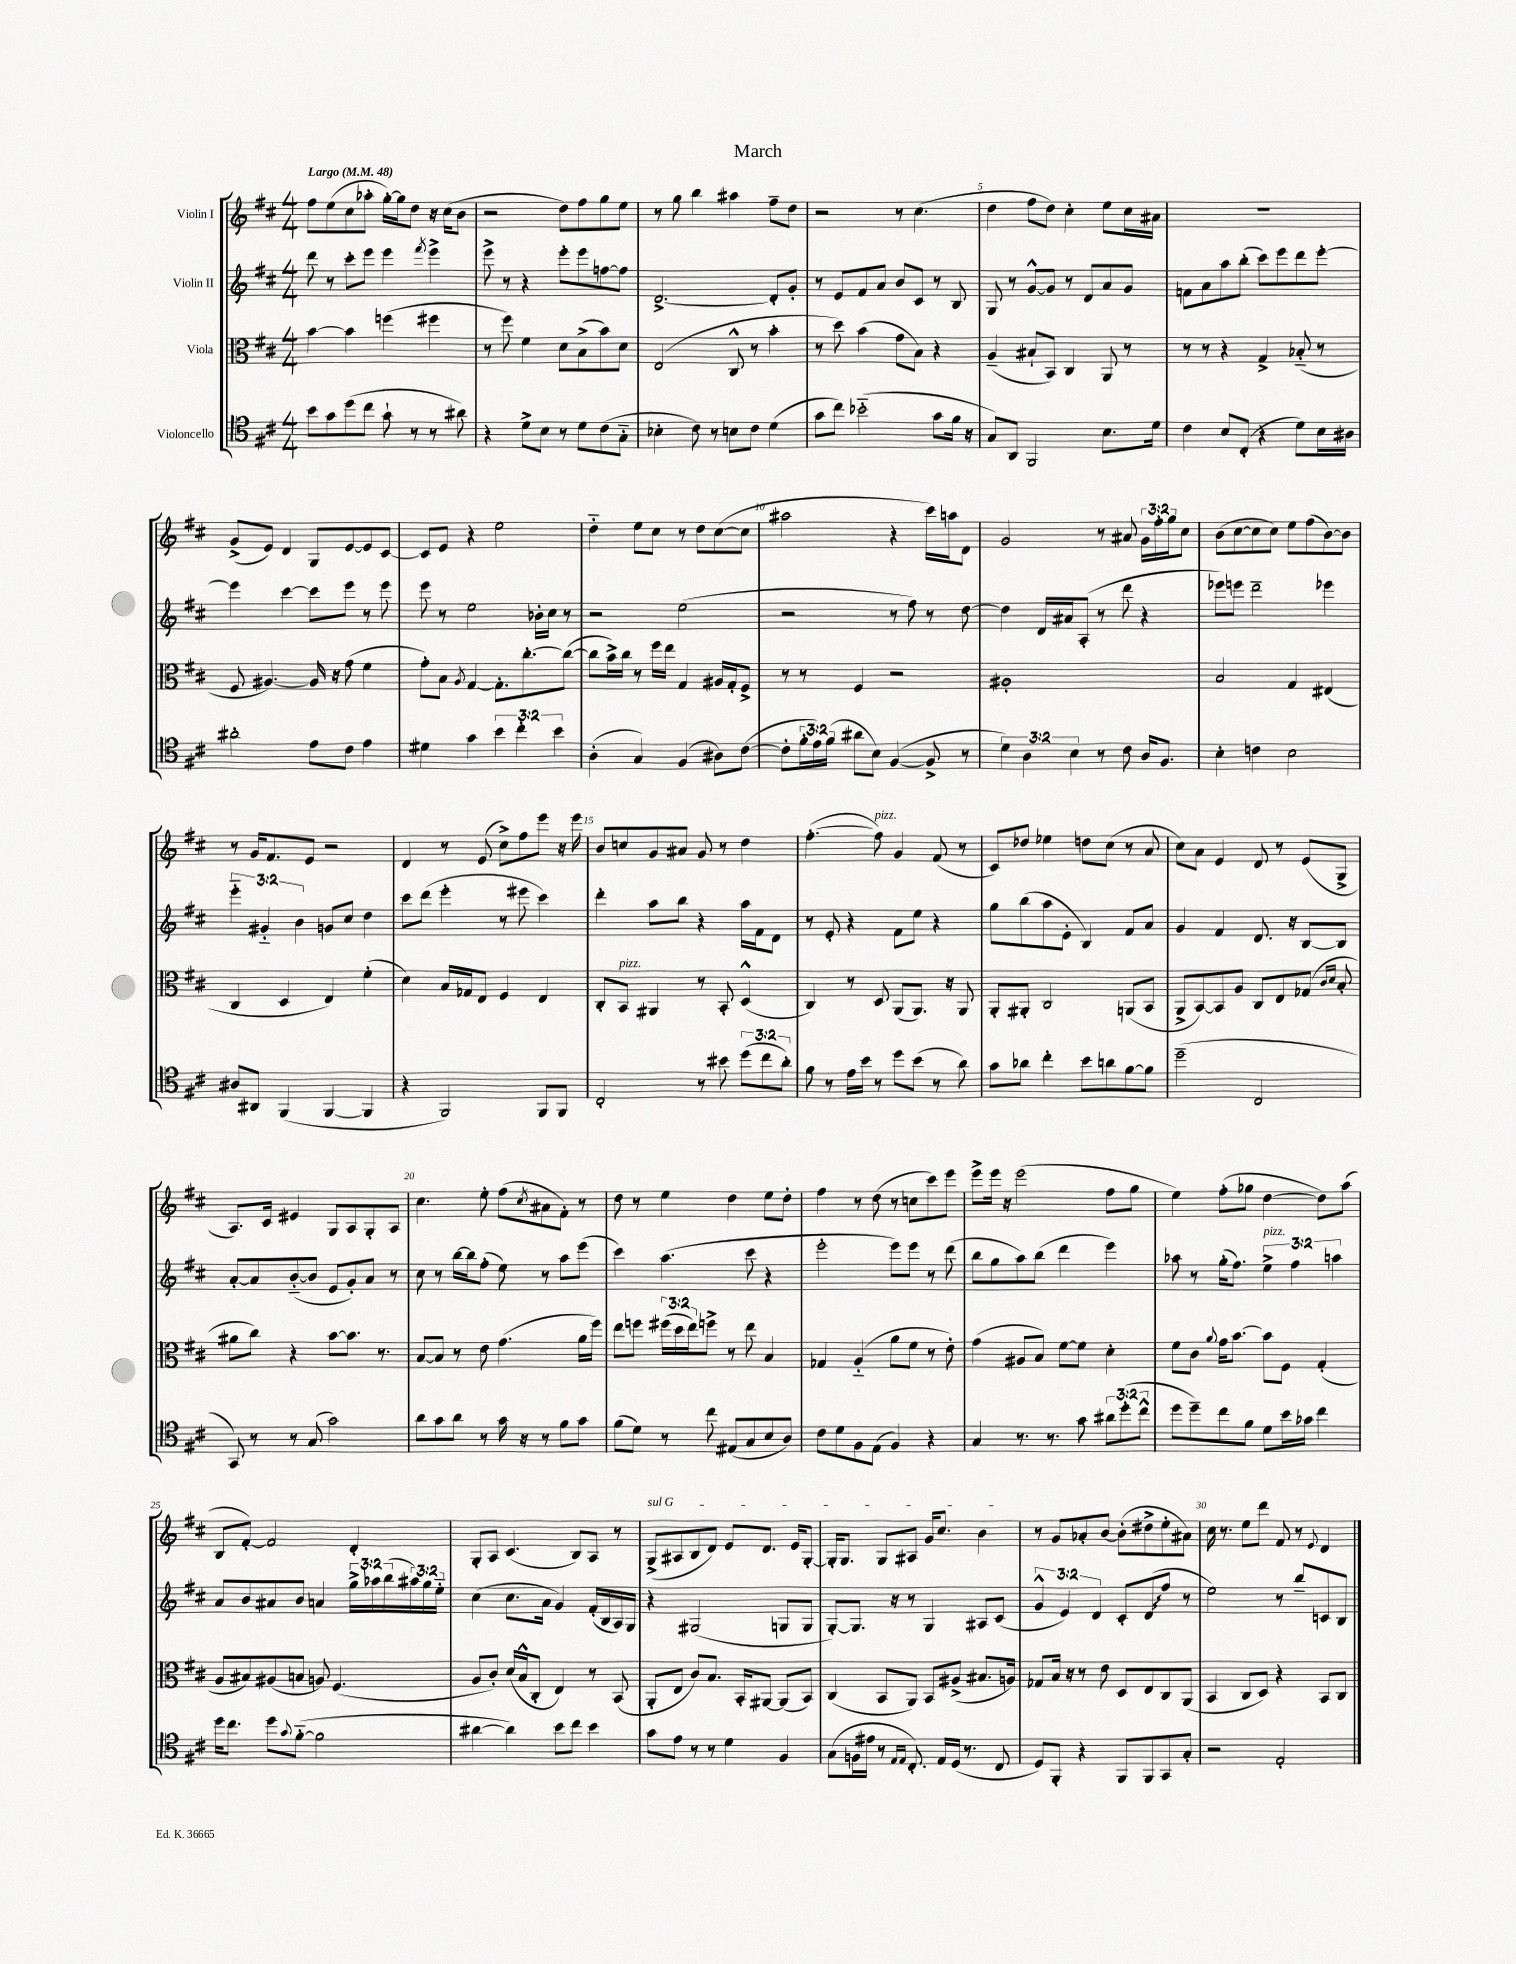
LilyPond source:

\header { title = "March" }
<<
\new StaffGroup <<
\new Staff = "s0" \with { instrumentName = "Violin I" } {
    \clef treble \key d \major \numericTimeSignature \time 4/4 \override Staff.TupletNumber.text = #tuplet-number::calc-fraction-text \tempo "Largo" 4 = 48
    fis''8 e''8( cis''8 aes''8-. g''16~-.) g''16 d''8 r16 cis''16( b'8 |
    r2 d''8) fis''8 g''8 e''8 |
    r8 g''8 b''4 ais''4 fis''8-- d''8 |
    r2 r8 cis''4.( |
    d''4 fis''8 d''8) cis''4-. e''8 cis''16 ais'16 |
    R1 |
    g'8->( e'8) d'4 g8 e'8~ e'8 cis'8~ |
    cis'8 e'8 r4 e''2 |
    d''4-_ e''8 cis''8 r8 d''8 cis''8~( cis''8 |
    ais''2 r4 cis'''16) a''16 d'8 |
    g'2 r8 ais'8 \tuplet 3/2 { g'16 fis''16-. g''16 } cis''8 |
    b'8( cis''8~ cis''8 cis''8) e''8 fis''8( b'8~) b'8 |
    r8 g'16 fis'8. e'8 r2 |
    d'4 r8 e'8( cis''8->) fis''8 e'''8 r16 e'''16 |
    b'8 c''8 g'8 ais'8 g'8 r8 d''4 |
    fis''4.~-.( fis''8^\markup { \italic "pizz." }) g'4 fis'8( r8 |
    cis'8) des''8 ees''4 d''8 cis''8( r8 a'8 |
    cis''8) a'8 e'4 d'8 r8 e'8( g8-> |
    a8.) cis'16 eis'4 g8 a8 g8-. a8 |
    cis''4. e''8-. fis''8( \acciaccatura { cis''8 } ais'8 fis'8-.) r8 |
    d''8 r8 e''4 d''4 e''8 d''8-. |
    fis''4 r8 d''8( r8 c''8 cis'''8) e'''8 |
    e'''8-> e'''16 r16 e'''2( fis''8 g''8 |
    e''4) fis''8-.( ges''8 d''4~ d''8) a''8( |
    b8 fis'8~-.) fis'2 d'4-. |
    g8-. a8 cis'4.( b8) a8 r8 |
    \once \override TextSpanner.bound-details.left.text = \markup { \italic "sul G" } g8->\startTextSpan( ais8 b8 d'8) e'8 d'8. e'16 g8~-. |
    g16-. g8. g8 ais8 g'16 cis''8. b'4\stopTextSpan |
    r8 g'8 aes'8-. b'8~ b'8-.( dis''8-> e''8-. ais'8) |
    cis''16 r8. e''8 d'''8 fis'8 r8 \appoggiatura { e'8 } d'4 \bar "|." |
}
\new Staff = "s1" \with { instrumentName = "Violin II" } {
    \clef treble \key d \major \numericTimeSignature \time 4/4 \override Staff.TupletNumber.text = #tuplet-number::calc-fraction-text
    d'''8 r8 cis'''8-. e'''8 e'''4 \acciaccatura { fis'''8 } e'''4-> |
    e'''8-> r8 r4 e'''8-. e'''8 f''8~ f''8 |
    d'2.~-> d'8-. g'8-. |
    r8 e'8 fis'8 a'8 b'8 cis'8 r8 b8 |
    g8 r8 g'8~-^ g'8 r8 d'8 a'8 g'8 |
    f'8 a'8 a''8 b''8-.( cis'''8) e'''8 d'''8 e'''8~-. |
    e'''4 cis'''4~ cis'''8 e'''8 r8 e'''8 |
    e'''8 r8 e''2 bes'16-. cis''16 r8 |
    r2 e''2( |
    r2 r8 fis''8) r8 d''8~ |
    d''4 d'16 ais'16 a8-.( r8 d'''8 r4 |
    ees'''8) e'''8 d'''2-- ees'''4 |
    \tuplet 3/2 { e'''4-_ gis'4-_ b'4 } g'8 cis''8 d''4 |
    cis'''8 d'''8( e'''4-. r8 eis'''8 cis'''4) |
    d'''4-. a''8 b''8 r4 a''16 fis'16 d'8 |
    r8 e'8-. r4 fis'8 e''8 r4 |
    g''8 b''8( a''8 e'8-. b4) fis'8 a'8 |
    g'4 fis'4 d'8. r16 b8~ b8 |
    a'8~-. a'8 b'8~-_( b'8 e'8 g'8-.) a'8 r8 |
    cis''8 r8 b''16~ b''16 fis''8-.( e''8) r8 a''8 e'''8( |
    cis'''4) a''4.( cis'''8 r4 |
    e'''2-. e'''8) e'''8 r8 d'''8( |
    b''8 g''8 a''8) b''8( d'''4 e'''4) |
    aes''8 r8 g''16-.( fis''8.) \tuplet 3/2 { e''4->^\markup { \italic "pizz." } fis''4 a''4 } |
    a'8 b'8 ais'8 b'8 a'4 \tuplet 3/2 { g''16-> aes''16 b''16( } \tuplet 3/2 { ais''16) g''16 e''16-_ } |
    cis''4( cis''8. a'16 g'4) fis'16-.( b16 a16) g16 |
    r4 gis2( g8 g8 |
    g8~-.) g8. r16 r8 g4 ais8 cis'8( |
    \tuplet 3/2 { g'4-^ e'4) d'4 } cis'8-. \once \override Glissando.style = #'zigzag d'8\glissando( fis''8 r8 |
    e''2) r8 b''8-- c'8 b8 \bar "|." |
}
\new Staff = "s2" \with { instrumentName = "Viola" } {
    \clef alto \key d \major \numericTimeSignature \time 4/4 \override Staff.TupletNumber.text = #tuplet-number::calc-fraction-text
    b'4~ b'4 f''4( fis''4 |
    r8 fis''8) fis'4 d'8 b8->( b'8) d'8 |
    e2( cis8-^ r8 b'4-. |
    r8 d''8) b'4( g'8 b8) r4 |
    a4--( bis8-! b,8) cis4 a,8 r8 |
    r8 r8 r4 g4-> bes8-_( r8 |
    fis8 ais4.~) ais16 r16 g'8( fis'4 |
    g'8-.) b8 \acciaccatura { a8 } g4~ g8.-. cis''8.~-. cis''8~( |
    cis''8 b'16->) cis''16 r8 fis''16 e''16 g4 ais16 g16-. fis8-> |
    r8 r8 fis4 r2 |
    ais1-. |
    b2 g4 eis4( |
    cis4 d4 e4) fis'4-.( |
    d'4) b16 ges16 e8 fis4 e4 |
    cis8-. b,8^\markup { \italic "pizz." } ais,4 r8 b,8-. d4-^( |
    cis4) r8 d8 a,8( a,8.) r16 a,8 |
    a,8-. ais,8-. cis2 a,8( b,8 |
    a,8-> b,8~) b,8 a8 cis8 e8 ges8( \grace { cis'16 d'16 } b8-. |
    ais'8 cis''8) r4 b'8~ b'8. r8. |
    b8~ b8 r8 e'8 g'4.( a'16 fis''16) |
    e''8 f''8 \tuplet 3/2 { fis''16( d''16 e''16) } f''8-> r8 e''8 b4 |
    ges4 a4-_( a'8 fis'8 r8 e'8-.) |
    g'4( ais8 b8) fis'8~ fis'8 d'4-. |
    fis'8 cis'8 \appoggiatura { a'8 } g'16 b'8.~ b'8 fis8 g4-.( |
    a8 bis8) ais8( b8 a8) fis4.( |
    a8 cis'8-.) d'16( b16-^ cis8-. e4) r8 b,8( |
    a,8-. e8 cis'8) b8. b,16-. ais,8~ ais,8( b,8) |
    cis4( b,8 a,8) b,8 ais8->( bis8. a16) |
    ges8 b16 r16 r8 e'8 d8 e8 cis8 a,8( |
    b,4 cis8 d8) r4 b,8 cis8 \bar "|." |
}
\new Staff = "s3" \with { instrumentName = "Violoncello" } {
    \clef tenor \key d \major \numericTimeSignature \time 4/4 \override Staff.TupletNumber.text = #tuplet-number::calc-fraction-text
    b'8 g'8 d''8( cis''8 g'8-! r8 r8 ais'8) |
    r4 d'8-> b8 r8 d'8 cis'8( g8-_ |
    bes4-. cis'8) r8 b8 cis'8 d'4( |
    g'8 cis''8) bes'2-_( g'8 fis'16 r16 |
    g8) a,8 fis,2 b8. d'16 |
    cis'4 b8 cis8-.( r4 d'8) b16 ais16 |
    ais'2-. e'8 cis'8 e'4 |
    dis'4 g'4 \tuplet 3/2 { b'4 cis''4-. b'4 } |
    a4-.( g4) fis4( ais8) cis'8~( |
    cis'8-. \tuplet 3/2 { fis'16-. e'16) fis'16( } ais'8 b8) fis4~( fis8-> r8 |
    \tuplet 3/2 { d'4) a4 b4 } r8 cis'8 a16 fis8. |
    b4-. c'4 b2 |
    ais8 ais,8 fis,4( fis,4~ fis,4 |
    r4 fis,2) fis,8 fis,8 |
    cis2-. r8 bis'8 \tuplet 3/2 { d''8( cis''8 a'8-.) } |
    fis'8 r8 e'16 b'16 r8 d''8 b'8( r8 a'8) |
    g'8 aes'8 cis''4-. b'8 a'8 fis'8~ fis'8 |
    d''2--( cis2 |
    g,8) r8 r8 g8( g'2) |
    a'8 g'8 a'8 r8 g'16 r16 r8 fis'8 g'8 |
    fis'8( d'8) r8 cis''8 eis8( g8 b8 a8) |
    cis'8 d'8 fis8 e8( fis4) r4 |
    g4 r8. r8. g'8 \tuplet 3/2 { ais'8 d''8-.( cis''8-^ } |
    d''8 d''8--) cis''8 fis'8 d'8 b'16 ges'16 cis''4 |
    d''16 cis''8. d''8 \appoggiatura { g'8 } fis'8~-_( fis'2 |
    ais'4~ ais'4) b'8 cis''8 b'4 |
    g'8 e'8 r8 r8 d'4 fis4 |
    g8( f16 eis'16 r8 \grace { e16 e16 } cis8.-.) e16 d16( r8. cis8 |
    d8) fis,8-. r4 fis,8 fis,8 g,8 g8-. |
    r2 e2-. \bar "|." |
}
>>
>>
\layout { \context { \Score \override BarNumber.break-visibility = ##(#f #t #t) barNumberVisibility = #(every-nth-bar-number-visible 5) } }
